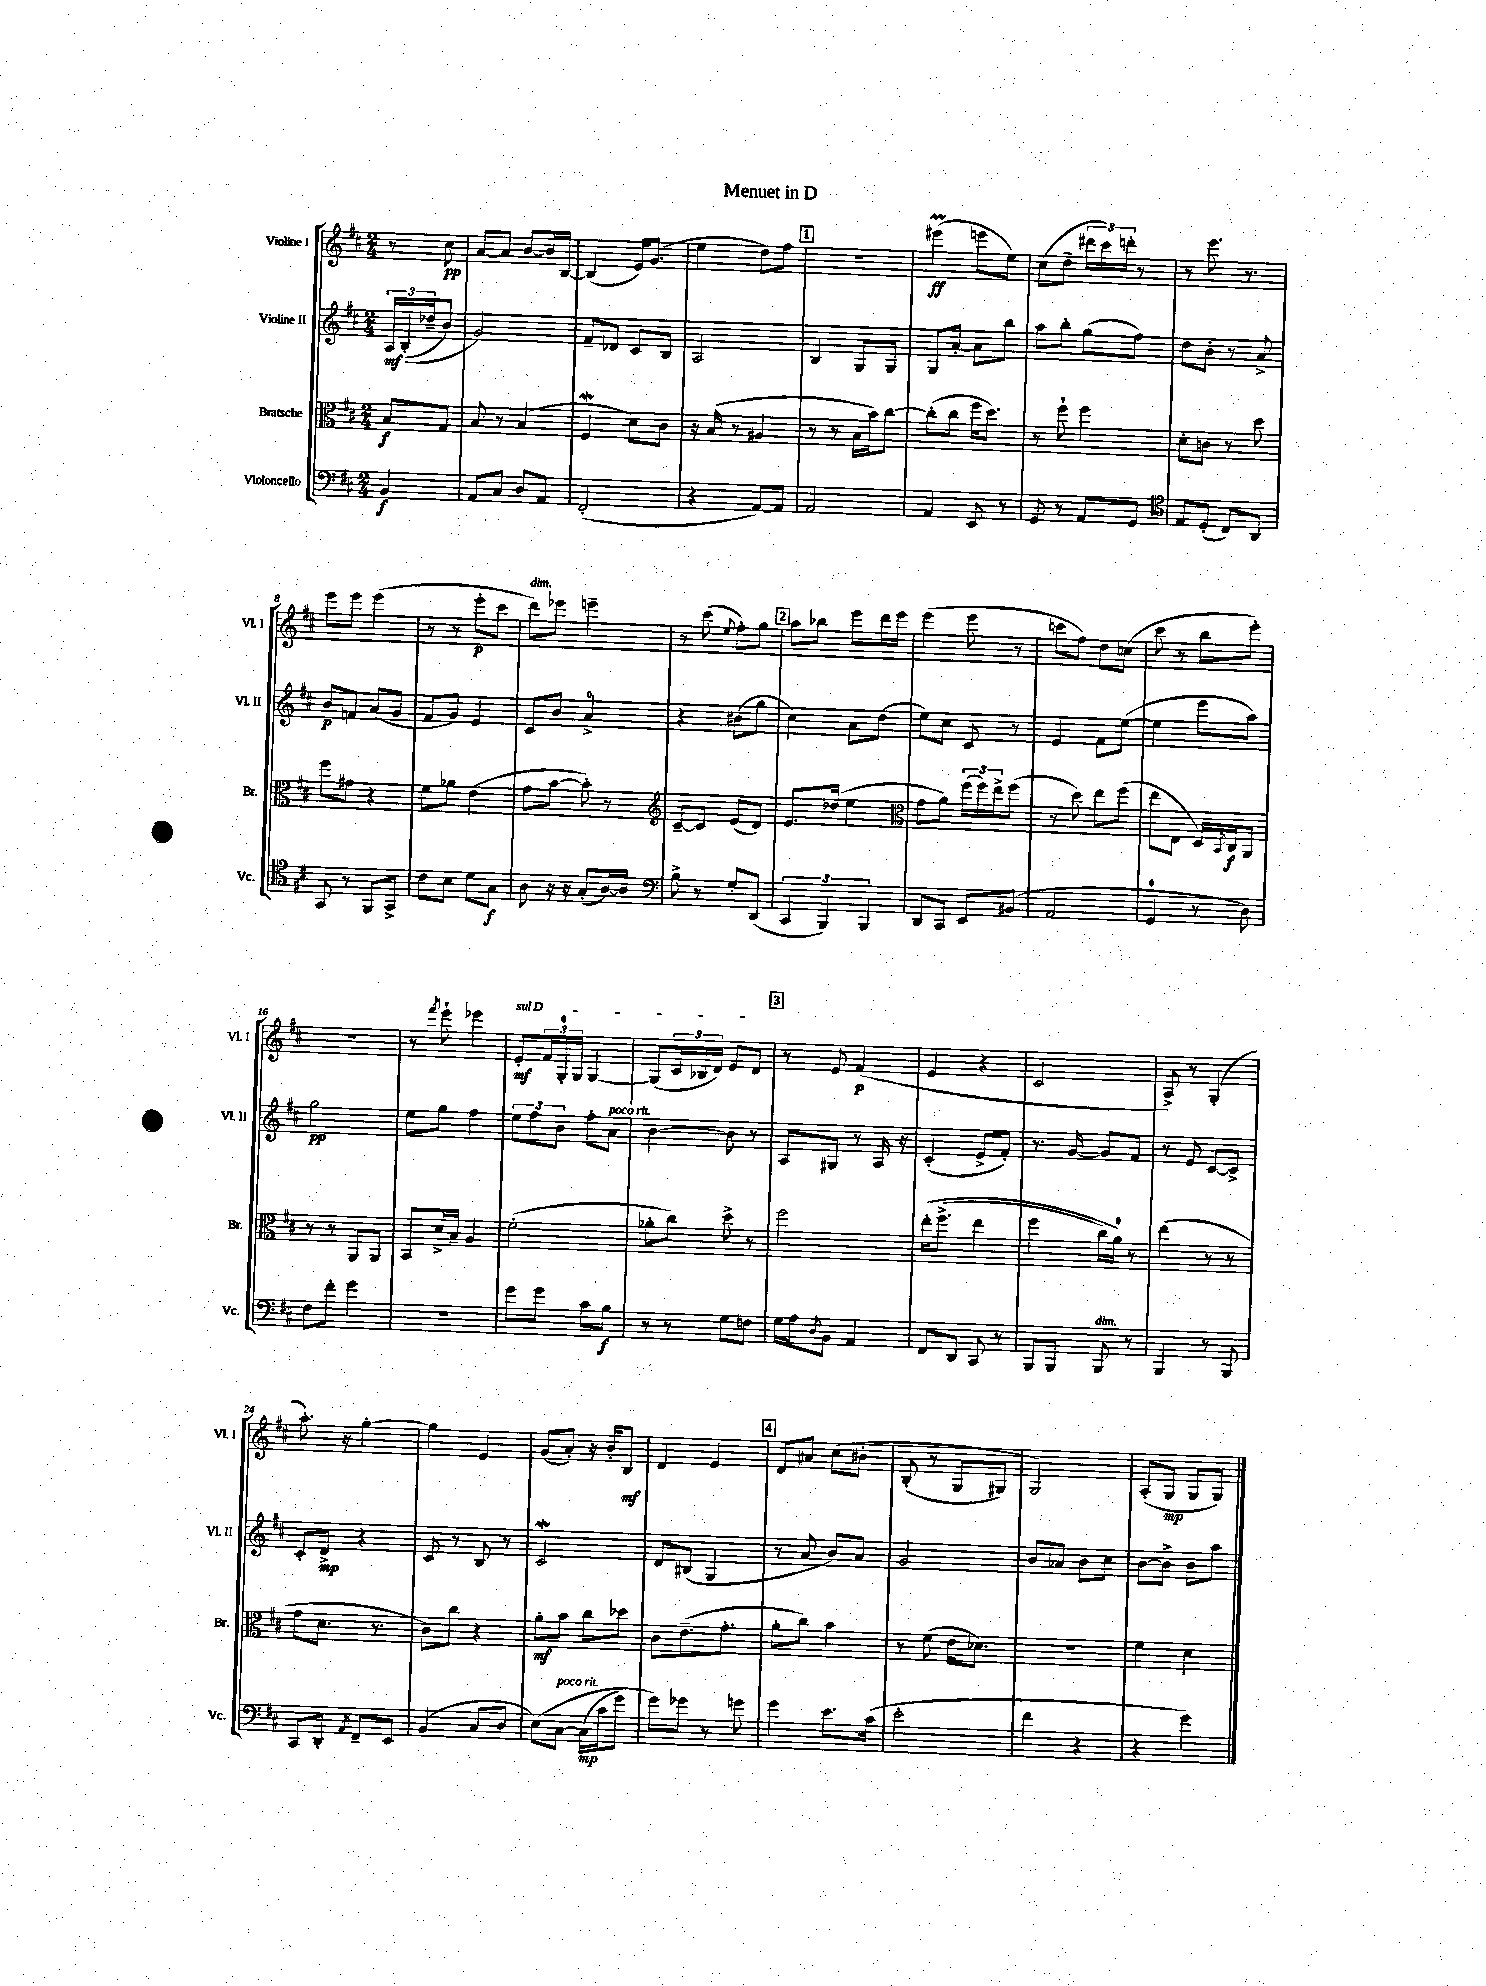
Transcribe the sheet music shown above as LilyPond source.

\header { title = "Menuet in D" }
<<
\new StaffGroup <<
\new Staff = "s0" \with { instrumentName = "Violine I" shortInstrumentName = "Vl. I" } {
    \clef treble \key d \major \numericTimeSignature \time 2/4 \partial 4
    r8 cis''8\pp |
    a'8~ a'8 b'8~ b'16 b16~ |
    b4( e'16) g'8.( |
    e''4 d''8) fis''8 |
    \mark \markup { \box "1" } r2 |
    eis'''4\prall\ff( e'''8 e''8) |
    cis''8( d''8-- \tuplet 3/2 { dis'''16 cis'''16) d'''16-. } r8 |
    r8 e'''8. r8. |
    e'''8 e'''8 e'''4( |
    r8 r8 e'''8-.\p cis'''8 |
    d'''8^\markup { \italic "dim." }) ees'''8 e'''4-- |
    r8 cis'''8( \appoggiatura { e''8 } fis''8-.) g''8 |
    \mark \markup { \box "2" } a''8 bes''8 e'''8 d'''16 e'''16 |
    e'''4( e'''8 r8 |
    c'''8 fis''8) d''8 c''8( |
    cis'''8 r8 b''8 e'''8-.) |
    r2 |
    r8 \acciaccatura { fis'''8 } e'''8-! ees'''4 |
    \once \override TextSpanner.bound-details.left.text = \markup { \italic "sul D" } e'8-.\mf\startTextSpan \tuplet 3/2 { fis'16 g16-0-. g16 } g4~ |
    g8( \tuplet 3/2 { cis'16 bes16 d'16) } e'8 d'8\stopTextSpan |
    \mark \markup { \box "3" } r8 e'8 fis'4\p( |
    e'4 r4 |
    cis'2 |
    a8->) r8 g4-.( |
    a''8.-.) r16 g''4~-. |
    g''4 e'4 |
    g'8( a'8-.) r16 b'16-. b8\mf |
    d'4 e'4 |
    \mark \markup { \box "4" } d'8 ais'8 cis''8\( bis'8-. |
    b8-.( r8 g8 gis8) |
    g2\) |
    a8-.( g8\mp g8 g8) \bar "|." |
}
\new Staff = "s1" \with { instrumentName = "Violine II" shortInstrumentName = "Vl. II" } {
    \clef treble \key d \major \numericTimeSignature \time 2/4 \partial 4
    \tuplet 3/2 { a16\mf b16-.(\( des''16-- } b'8) |
    g'2\) |
    fis'8-- des'8 cis'8 b8 |
    a2 |
    \mark \markup { \box "1" } b4 g8 g8 |
    g8 a'8~-. a'8 b''8 |
    a''8 b''8-. g''8( fis''8) |
    d''8 b'8-. r8 a'8-> |
    b'8\p f'8 a'8( g'8 |
    fis'8 g'8) e'4 |
    cis'8 b'8 a'4-0-> |
    r4 bis'8( g''8 |
    \mark \markup { \box "2" } cis''4) a'8 d''8( |
    e''8) cis''8 cis'8 r8 |
    e'4 fis'8 e''8~( |
    e''4 e'''8 a''8) |
    g''2\pp |
    e''8 g''8 fis''4 |
    \tuplet 3/2 { e''8 fis''8 b'8 } fis''8-. a'8^\markup { \italic "poco rit." } |
    b'4~ b'8 r8 |
    \mark \markup { \box "3" } a8 gis8 r8 a16 r16 |
    cis'4-.( e'8-> fis'8-.) |
    r8. g'16~ g'8 fis'8 |
    r8 e'8 cis'8~ cis'8-> |
    cis'8-. d'8->\mp r4 |
    cis'8 r8 b8 r8 |
    cis'2\mordent |
    d'8 bis8( g4 |
    \mark \markup { \box "4" } r8 a'8 b'8) a'8 |
    g'2 |
    b'8 aes'8 b'8 cis''8 |
    b'8~ b'8-> b'8 a''8 \bar "|." |
}
\new Staff = "s2" \with { instrumentName = "Bratsche" shortInstrumentName = "Br." } {
    \clef alto \key d \major \numericTimeSignature \time 2/4 \partial 4
    b8\f g8 |
    b8 r8 b4( |
    fis4\mordent d'8) cis'8 |
    r16 b16( r8 ais4 |
    \mark \markup { \box "1" } r8 r8 b16 b'16) cis''8~ |
    cis''8-.( cis''8 fis''16 d''8.) |
    r8 fis''8-! fis''4 |
    d'8-. c'8 r8 d''8 |
    fis''8 gis'8 r4 |
    fis'8 aes'8 e'4( |
    g'8 b'8~ b'8-.) r8 |
    \clef treble cis'8~-- cis'8 e'8( d'8) |
    \mark \markup { \box "2" } e'8. des''16( e''4 |
    \clef alto g'8 a'8) \tuplet 3/2 { fis''16( fis''16) e''16-> } fis''8( |
    r8 d''8) e''8 fis''8( |
    e''8 e8 d16) \acciaccatura { b,8 } cis16\f a,8 |
    r8 r8 a,8 a,8 |
    b,8 d'16-> b16-- a4 |
    fis'2-.( |
    aes'8-. cis''8) d''8-> r8 |
    \mark \markup { \box "3" } fis''2 |
    e''16-.\( fis''8.->( e''4 |
    fis''4 cis''16) a'16-0\) r8 |
    e''4( r8 r8 |
    g'8 d'8. r8. |
    cis'8) cis''8 r4 |
    a'8-.\mf b'8 cis''8 des''8 |
    cis'8 e'8.--( g'8.-. |
    \mark \markup { \box "4" } a'8-. cis''8) b'4 |
    r8 fis'8( e'16 des'8.) |
    r2 |
    fis'4 d'4 \bar "|." |
}
\new Staff = "s3" \with { instrumentName = "Violoncello" shortInstrumentName = "Vc." } {
    \clef bass \key d \major \numericTimeSignature \time 2/4 \partial 4
    b,4\f |
    a,8 cis8 d8 a,8 |
    fis,2-.( |
    r4 a,8~) a,8 |
    \mark \markup { \box "1" } a,2 |
    a,4 e,8 r8 |
    g,8 r8 a,8 g,8 |
    \clef tenor e8 d8-.( cis8) a,8 |
    g,8 r8 fis,8 g,8-> |
    cis'8 b8 d'8 g8\f |
    a8 r16 r16 g8-.( a16~) a16 |
    \clef bass b8-> r8 g8-. d,8( |
    \mark \markup { \box "2" } \tuplet 3/2 { cis,4 b,,4) b,,4 } |
    d,8 cis,8 e,8 bis,8( |
    a,2 |
    g,4-0 r8 d8) |
    fis8 fis'8-. g'4 |
    R2 |
    g'8 g'8 cis'8 b8\f |
    r8 r8 g8 f8 |
    \mark \markup { \box "3" } g16 a16 \acciaccatura { d8 } b,8 a,4 |
    fis,8 d,8 cis,8 r8 |
    b,,8 b,,8 b,,8^\markup { \italic "dim." } r8 |
    b,,4 r8 b,,8 |
    cis,8 d,8-. \acciaccatura { a,8 } fis,8-- e,8 |
    b,4( cis8 d8 |
    e8)\( cis8~^\markup { \italic "poco rit." } cis16\mp( cis'16 g'8) |
    g'8\) ges'8 r8 g'8 |
    \mark \markup { \box "4" } g'4 e'8. cis'16( |
    e'2-. |
    fis'4 r4 |
    r4 g'4) \bar "|." |
}
>>
>>
